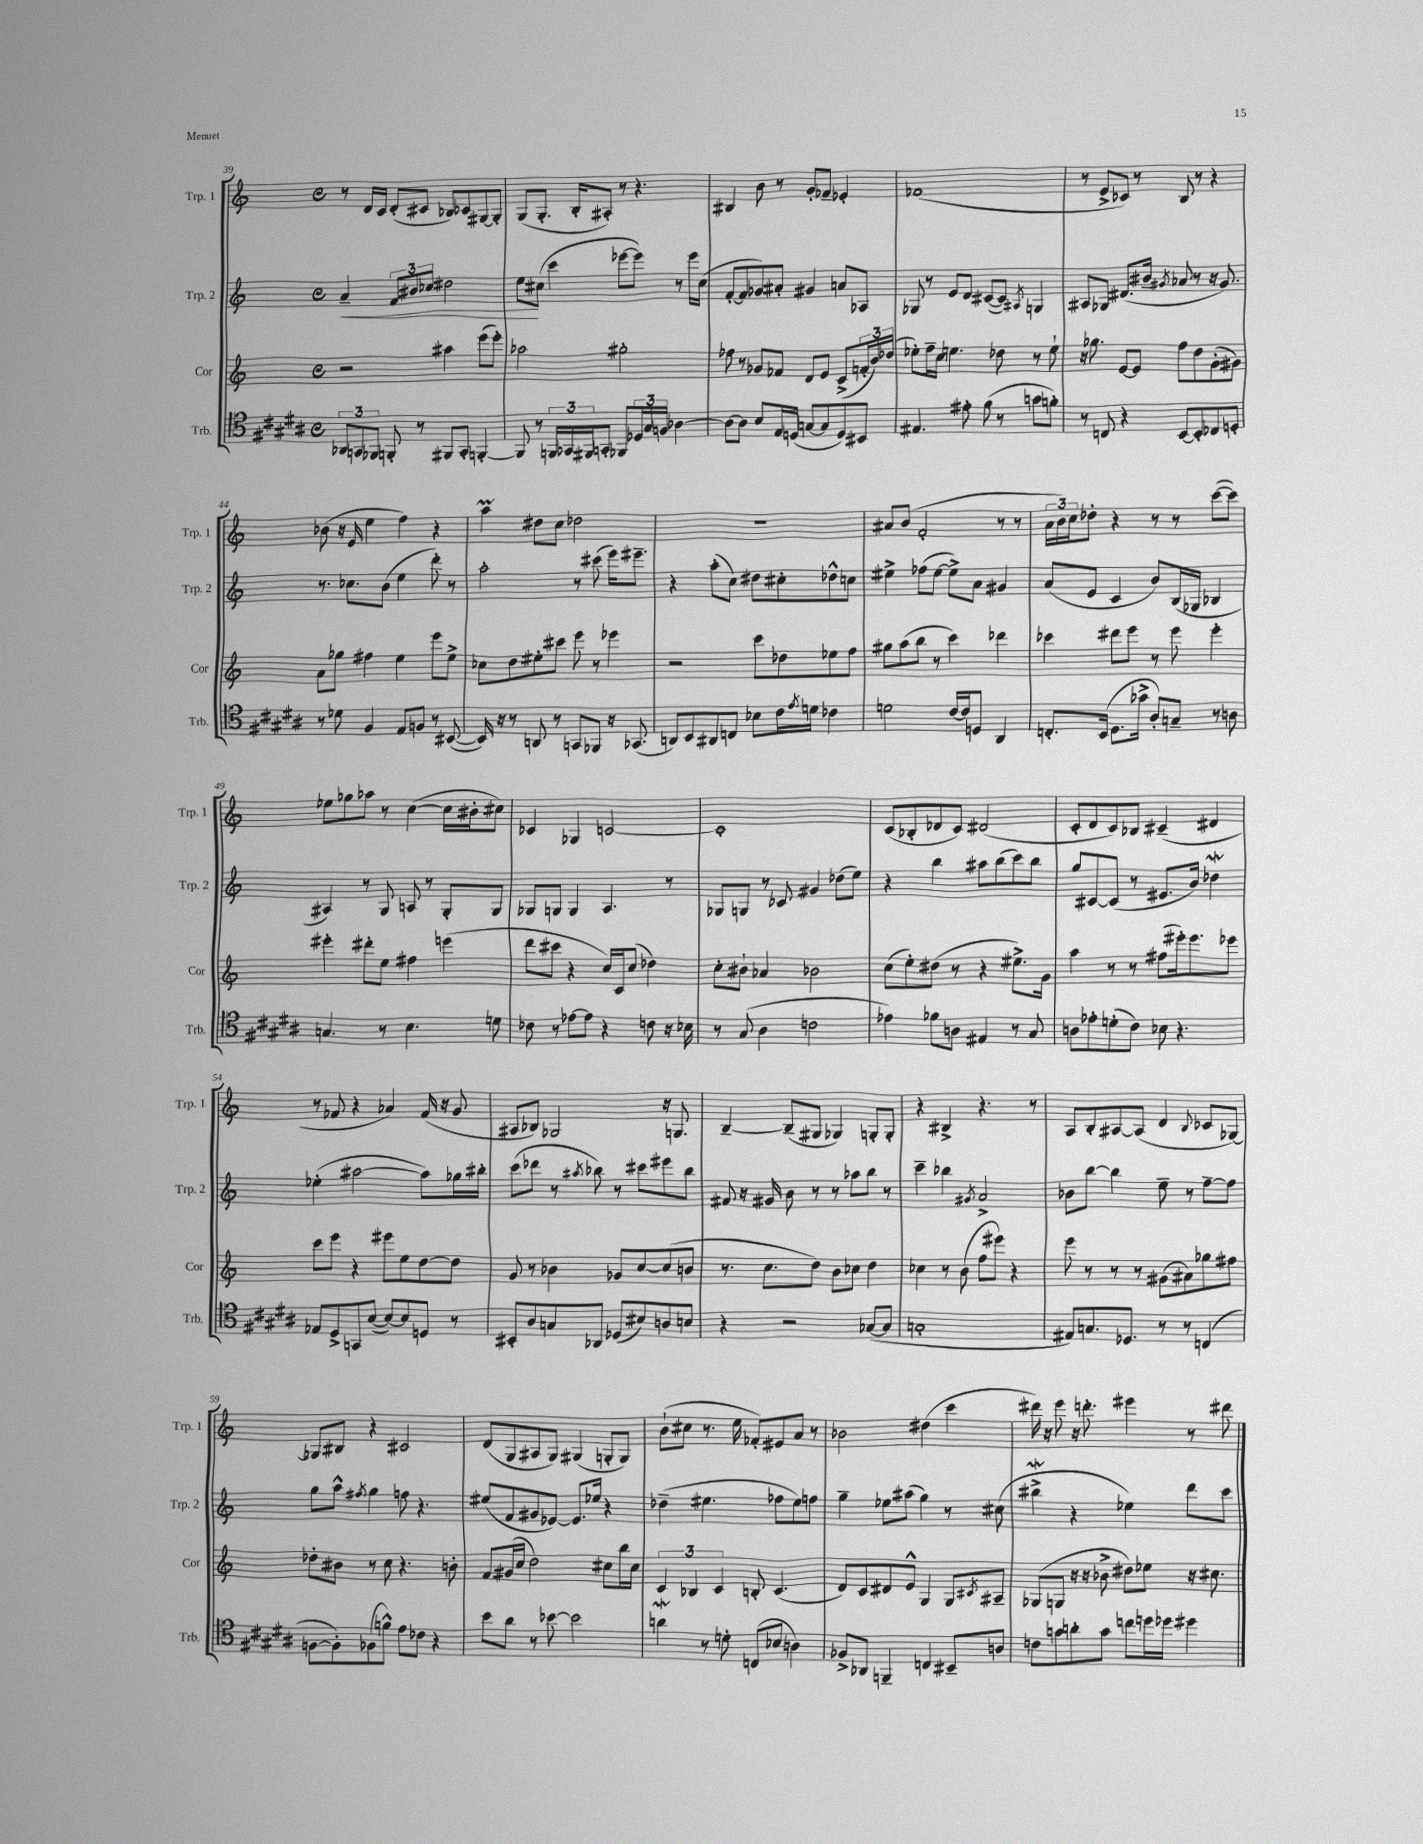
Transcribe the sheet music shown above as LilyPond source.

<<
\new StaffGroup <<
\new Staff = "s0" \with { instrumentName = "Trp. 1" shortInstrumentName = "Trp. 1" } {
    \clef treble \key c \major \defaultTimeSignature \time 4/4
    r8 d'16 c'16 d'8-.( cis'8 bes8) ces'8 gis8~ gis8-. |
    g8( g8.-. b16-. ais8-.) r8 r4. |
    bis4 b'8 r8 g'8-. fes'8-- ees'4-. |
    fes'1( |
    r8 e'8-> ces'8) r8 b8 r8 r4 |
    bes'8( r16 e'16 e''4 f''4) r4 |
    a''4\prall dis''8 c''8 des''2 |
    r1 |
    ais'8 b'8( f'2-. r8 r8 |
    \tuplet 3/2 { a'16 b'16) c''16 } des''8-. r4 r8 r8 c'''8~( c'''8) |
    ees''8 ges''8 aes''8 r8 c''4~( c''16 bis'16-. cis''8) |
    ces'4 ges4 c'2~ |
    c'1-. |
    c'8( bes8-. des'8 c'8) dis'2( |
    c'8-. d'8 c'8) bes8 cis'4--( dis'4 |
    r8 fes'8 r4 aes'4) fes'16( r16 g'8 |
    ais8 bes8) ges2 r16 g8. |
    b4~-- b8--( gis8 ges4) g8-. g8-. |
    r4 bis4-> r4. r8 |
    a8 b8-. ais8~ ais8( d'4 \appoggiatura { b8 } ces'8 ges8~) |
    ges8 bis8 r4 cis'2 |
    d'8( g8 ais8 g8) gis4( g8-. g8) |
    b'8-!( cis''8 r8. e''16 fes'8-.) eis'8 a'8 r8 |
    bes'2 dis''4( c'''4 |
    dis'''16) r16 e'''8 r16 d'''8.-. eis'''4 r8 dis'''8 \bar "|." |
}
\new Staff = "s1" \with { instrumentName = "Trp. 2" shortInstrumentName = "Trp. 2" } {
    \clef treble \key c \major \defaultTimeSignature \time 4/4
    a'4--\< \tuplet 3/2 { f'8 bis'8 ces''8 } dis''2 |
    e''8\! cis''8( c'''4 ees'''8~ ees'''8) r8 ees'''16 cis''16( |
    f'8~-. f'8 ges'8) ais'8-. gis'4 a'8 aes8 |
    ges8 r8 e'8 d'8 cis'8~( cis'8) \acciaccatura { ais8 } g4 |
    ais8 ges8 dis'8.( bis'16-- \acciaccatura { gis'8 } aes'8 r8 r16 gis'8.) |
    r8. ces''8. b'8( e''4 d'''8-.) r8 |
    a''2-. r8 cis'''8( e'''16) eis'''8.-- |
    r4 a''8-.( c''8) dis''8 cis''8-. des''8-^ c''8 |
    eis''4-> fes''8( eis''8~ eis''8->) a'8 gis'4 |
    a'8( e'8 c'4 b'8) b16( ges16 bes4 |
    ais4) r8 g8 a8 r8 g8-. g8 |
    ges8 g8 g4 a4. r8 |
    ges8 g8 r8 ces'8 gis'4 des''8( e''8) |
    r4 b''4 ais''8 b''8( c'''8) b''8 |
    g''8 cis'8~ cis'8( r8 eis'8. b'16) des''4\mordent |
    ees''4-.( ais''2~ ais''8) ges''16 bis''16-. |
    c'''8( des'''8 r8 \acciaccatura { ais''8 } bes''8) r8 cis'''8 eis'''8 bes''8 |
    fis'8 r16 gis'16 b'8 r8 r8 aes''8 b''8 r8 |
    c'''4-- bes''4 \acciaccatura { gis'8 } a'2-> |
    bes'8 b''8~ b''4 e''8-- r8 f''8~-- f''8 |
    g''8 a''8-^ \acciaccatura { fis''8 } g''4 f''8 r4. |
    eis''8( f'8 gis'8 ees'8~) ees'8. ees''16 r4 |
    des''4--( eis''4. fes''8 eis''8) f''8 |
    g''4-- ees''8 ais''8( g''4) r8 cis''8( |
    bis''4->\mordent r4 ees''4) d'''8 c'''8 \bar "|." |
}
\new Staff = "s2" \with { instrumentName = "Cor" shortInstrumentName = "Cor" } {
    \clef treble \key c \major \defaultTimeSignature \time 4/4
    r2 ais''4 e'''8( e'''8-.) |
    aes''2 gis''2-. |
    fes''8 r8 ges'8 fes'8 d'8 e'8 c'8->( \tuplet 3/2 { f'16-. b'16) des''16( } |
    ees''8-.) f''16-- c''16 e''4. des''8 r8 e''8-! |
    r16 ges''8. e'8~ e'8 f''8 d''8 g'8-.( gis'8) |
    a'8 ges''8 fis''4 e''4 e'''8 e''8-> |
    ces''8 d''8 eis''8-. cis'''8 e'''8 r8 ees'''4 |
    r2 c'''8 des''8 ees''8 f''8 |
    gis''8 a''8( b''8 r8 c'''4) des'''4 |
    ces'''4 dis'''8 e'''8 r8 e'''8 e'''4-. |
    eis'''4-. dis'''8-. e''8 fis''4 e'''4( |
    d'''8 cis'''8 r4 c''16) c'16 c''8( des''4) |
    c''8-. bis'8-! aes'4 bes'2 |
    c''8( e''8-.) dis''8( r8 r4 eis''8.->) g'16 |
    a''4 r8 r8 fis''8( eis'''16-.) eis'''8. ees'''8 |
    c'''8 e'''8 r4 eis'''8 e''8 d''8~ d''8 |
    g'8 r8 bes'4 ges'8 c''8~ c''8( b'8 |
    r8. c''8. d''8) b'8 ces''8 d''4 |
    ces''4 r8 b'8( f''8 eis'''8) r4 |
    e'''8 r8 r8 r8 gis'8( ais'8) ges''8 fis''8 |
    des''8-. bis'8 r8 c''8 r4. b'8-. |
    f'8 gis'16( c''16 d''2) cis''8 b''16 cis''16 |
    \tuplet 3/2 { c'4 bes4 c'4 } b8-. c'4.( |
    d'8) c'8 dis'8 e'8-^ g4 g8 \acciaccatura { cis'8 } ais8-- |
    ges8( g8 r16 r16 bes'8-> dis''8) ees''8 r16 cis''8. \bar "|." |
}
\new Staff = "s3" \with { instrumentName = "Trb." shortInstrumentName = "Trb." } {
    \clef tenor \key b \major \defaultTimeSignature \time 4/4
    \tuplet 3/2 { aes,8 g,8 fes,8 } f,8-. r8 fis,8 g,8-. f,4~-. |
    f,8 r8 \tuplet 3/2 { f,16 ges,16 fis,16 } g,8-. fes,8 \tuplet 3/2 { des16 gis16 f16 } aes4~ |
    aes8~ aes8 b8 e16 d16( g8~ g8 d8) bis,8 |
    eis4. eis'8-. fis'8( r8 g'8 f'8-.) |
    r8 c8 r4 b,8~ b,8-. ces8 d8-. |
    r8 des'8 fis4 e8 f8 r8 bis,8~( |
    bis,16) r16 r8 a,8 r8 g,8 fes,8 r16 ges,8.( |
    a,8) b,8 ais,8 c8 bes8 cis'16 \acciaccatura { e'8 } d'16 ces'4 |
    d'2 cis'16~ cis'16 d8 ais,4 |
    c8.-. b,16( dis8. ges'16-> ais8-.) g8-- r8 a8 |
    g4. r8 b4. d'8 |
    ces'8 r8 ees'8~ ees'8 r4 c'8 r16 bes16 |
    r8 gis8( ais4 c'2 |
    ees'4) fes'8 a8 eis4 r8 gis8 |
    a8 ees'8-. d'8-.( cis'8) bes8 r4. |
    ees8 dis8-> g,8 b8~( b8~) b8 d8 r8 |
    bis,8-. ais8 g8 aes,8 des8( bis8) a8 b8 |
    r4 r2 ges8~( ges8 |
    g1-. |
    eis8) g8. des8. r8 r8 c4( |
    f8~ f8-.) fes8( f'8-^) e'8 ces'8 r4 |
    b'8 ais'8 r8 bes'8~ bes'2 |
    a'4\mordent r8 d'8-. c8( bes8 a4) |
    fes8-> aes,8 f,4-- c4 bis,8-- a8 |
    c'8 g'8 a'8-. g'8 c''8 d''16 des''16 dis''4 \bar "|." |
}
>>
>>
\layout { \context { \Score currentBarNumber = #39 } }
